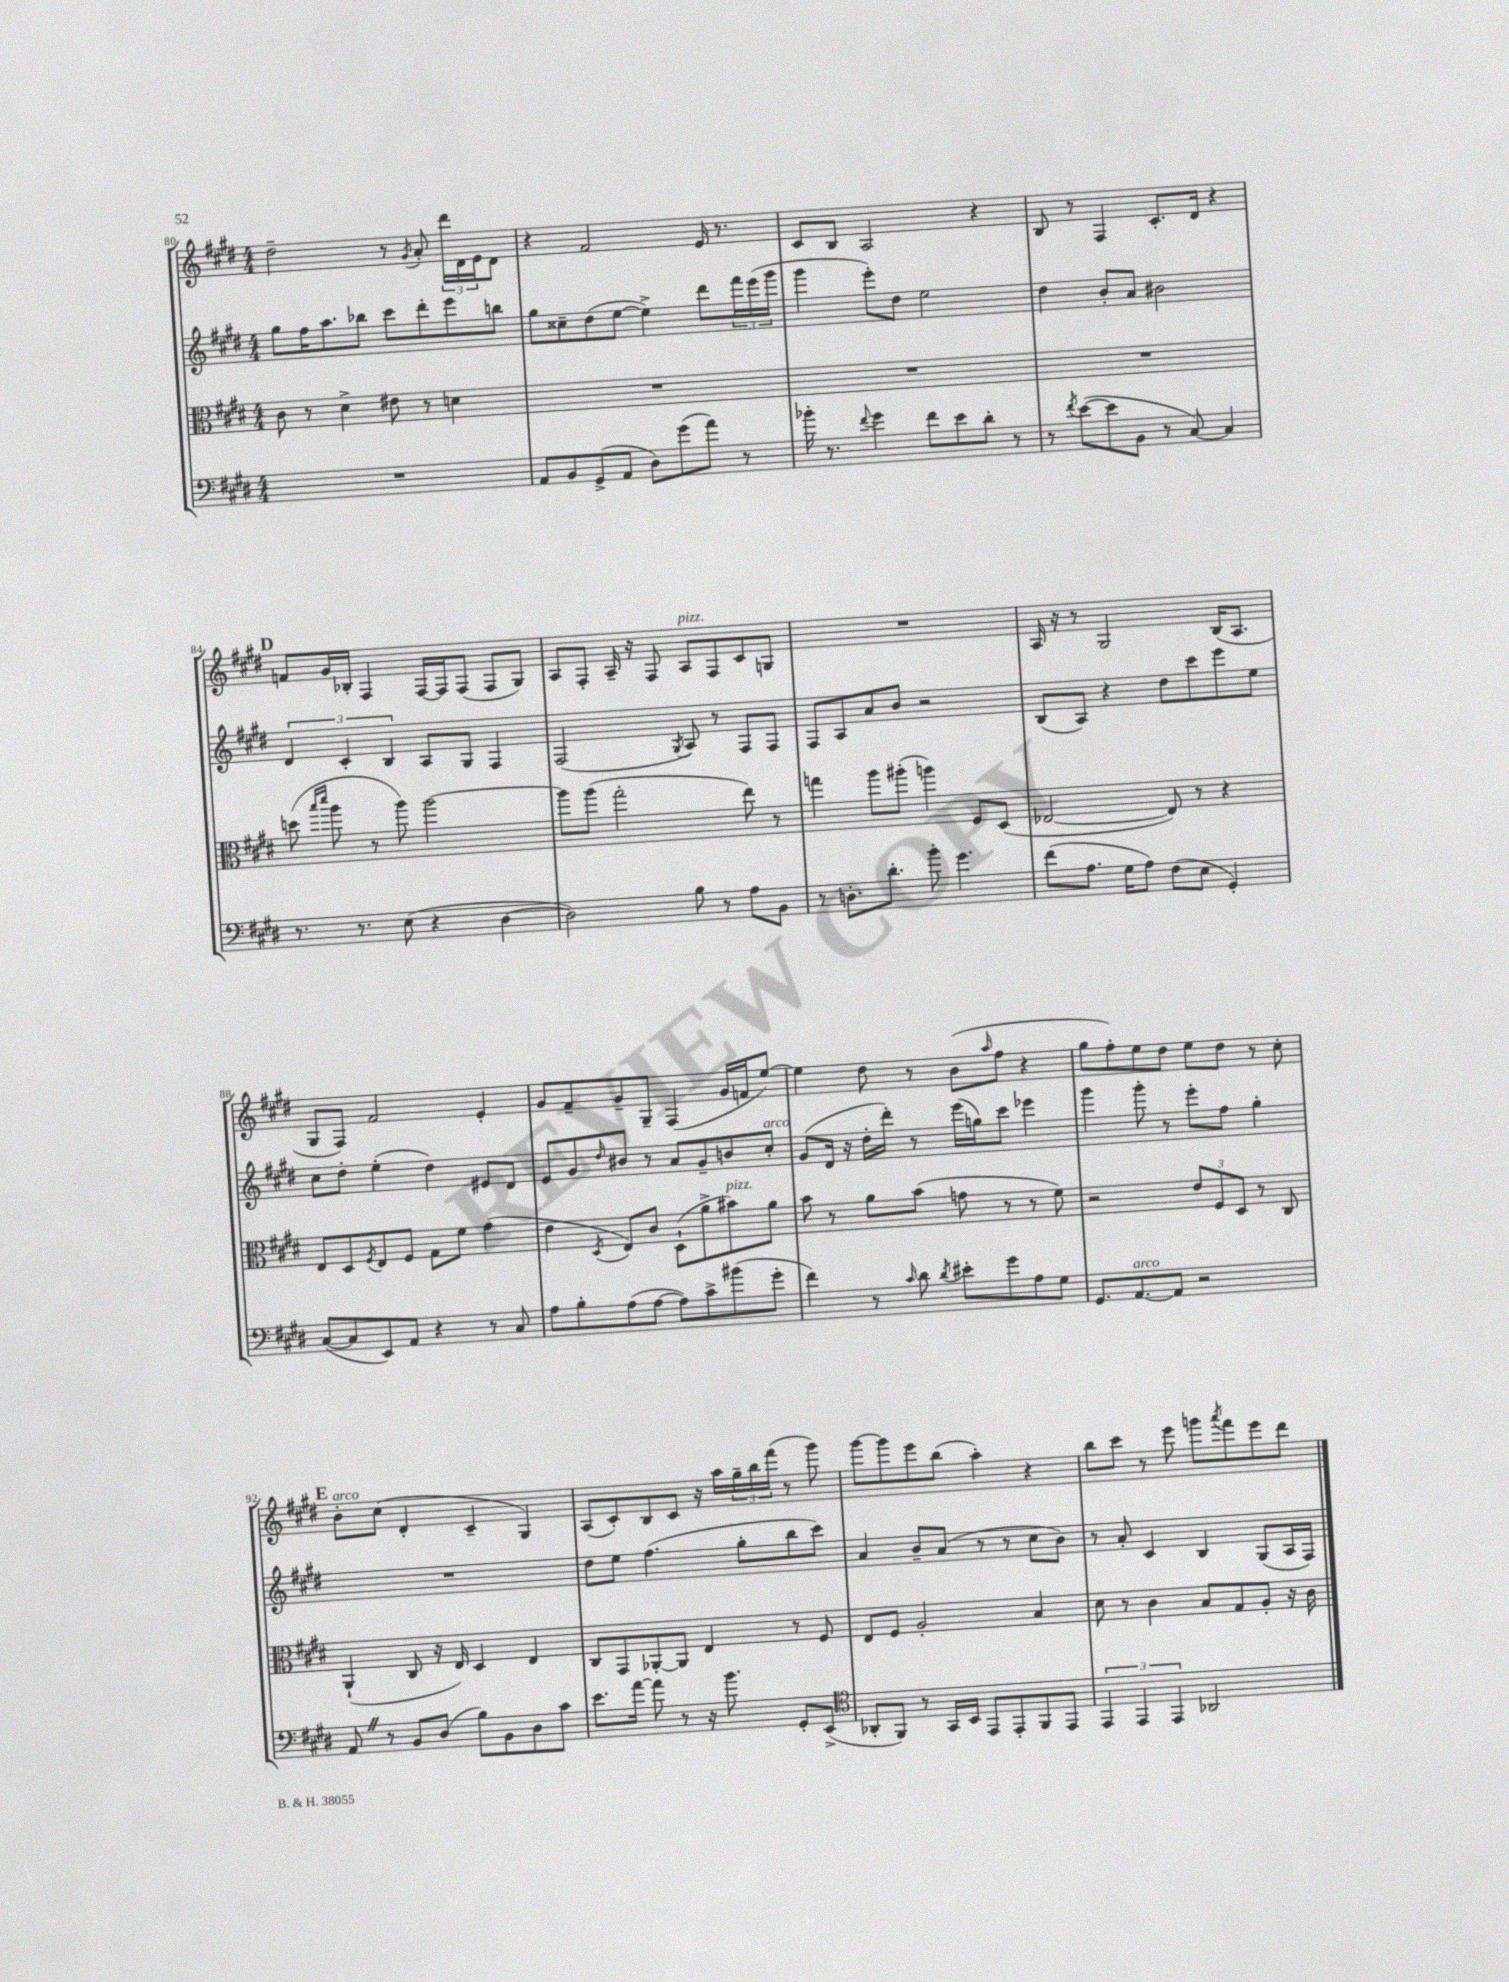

**kern	**kern	**kern	**kern
*part4	*part3	*part2	*part1
*staff4	*staff3	*staff2	*staff1
*clefF4	*clefC3	*clefG2	*clefG2
*k[f#c#g#d#]	*k[f#c#g#d#]	*k[f#c#g#d#]	*k[f#c#g#d#]
*M4/4	*M4/4	*M4/4	*M4/4
=80	=80	=80	=80
1r	8c#\	8gg#\L	2dd#~\
.	8r	16ff#\K	.
.	.	8.aa\	.
.	4d#^\	.	.
.	.	8bb-X\J	.
.	8e#X\	8ccc#\L	8r
.	.	.	8qg#/
.	8r	8ddd#'\	8a'/
.	4dn\	8eee\	24ddd#\LL
.	.	.	24d#\
.	.	.	24e\J
.	.	8bbn\J	8d#\J
=81	=81	=81	=81
8AA/L	1r	8gg#\L	4r
8BB/	.	8cc##X~\	.
(8GG#^/	.	(8dd#\	2f#/
8AA/J	.	[8ee\J	.
8D#\L)	.	4ee^\])	.
(8g#\	.	.	.
8a\J)	.	8ddd#\L	16e/
.	.	.	8.r
8r	.	24fff#\L	.
.	.	(24eee\	.
.	.	24ggg#\JJ	.
=82	=82	=82	=82
16b-X'\	1r	4ggg#\	8c#/L
8.r	.	.	.
.	.	.	8B/J
8qqf#/	.	.	.
4g#\	.	8eee'\L)	2A/
.	.	8dd#\J	.
8f#\L	.	2ee\	.
8e\	.	.	.
8d#'\J	.	.	4r
8r	.	.	.
=83	=83	=83	=83
8r	1r	4dd#\	8B/
8qf#/	.	.	.
([8e\L	.	.	8r
8e\]	.	8b'/L	4F#/
8BB\J	.	8a/J	.
8r	.	2b#X\	8.c#'/L
[8C#/)	.	.	.
.	.	.	16d#/Jk
4C#/]	.	.	4r
!!LO:LB:g=z
!!LO:REH:place=s1:t=D
=84	=84	=84	=84
8.r	(8ddn\	6d#/	8fn/L
.	16qqbb/LL	.	.
.	16qqddd#/JJ	.	.
.	8aa\	.	16g#/L
.	.	6c#'/	.
8.r	.	.	16B-X'/JJ
.	8r	.	4F#/
.	.	6B/	.
(8E\	8aa\)	.	.
4r	[2aa\	8A/L	[16F#/LL
.	.	.	16F#/J]
.	.	8G#/J	(8F#/J
[4D#\	.	4F#/	8F#/L
.	.	.	8G#/J)
=85	=85	=85	=85
2D#\])	8aa\L]	(2F#/	8A/L
.	(8aa\J	.	8F#'/J
.	2gg#'\	.	16A~/
.	.	.	16r
.	.	.	8F#/
.	.	8qG#/	.
!	!	!	!LO:TX:a:i:t=pizz.
8B\	.	8A/)	8A/L
8r	.	8r	8F#/
8A\L	8ee\)	8F#/L	8c#/
8BB\J	8r	8F#/J	8Gn/J
=86	=86	=86	=86
8r	4ggn\	8F#/L	1r
8.Dn'\L	.	8A/	.
.	8aa\L	8a/	.
8.d#'\J	.	.	.
.	(8aa#X'\J	8b/J	.
8b'\	4aan\)	2r	.
4.g#\	.	.	.
.	8F#/L	.	.
.	(8D#/J	.	.
=87	=87	=87	=87
(8f#\L	[2E-X/	(8B/L	16A/
.	.	.	16r
8.A\J	.	8A/J)	8r
.	.	4r	2G#/
16G#\KL	.	.	.
8A\J)	.	.	.
(8F#\L	8E-/])	8dd#\L	.
8E\J	8r	8ccc#\	.
4GG#'/)	4r	8eee\	(16B/KL
.	.	.	8.A/J
.	.	8ee\J	.
!!LO:LB:g=z
=88	=88	=88	=88
([8C#/L	8E/L	8cc#\L	8G#/L
8C#/]	8D#/	8dd#'\J	8F#/J)
.	8qF#/	.	.
8EE/)	8E/	(4ee'\	2f#/
8AA/J	8F#/J	.	.
4r	8G#\L	4dd#\)	.
.	8f#\J	.	.
8r	(4g#\	8e#X/L	4e'/
8C#/	.	8d#/J	.
=89	=89	=89	=89
8A\L	4e\	8e/L	8g#/L
8B'\	.	8g#/	8f#~/
.	8qD#/	16qqdd#/	.
(8A\	8E/L)	8b#X/J	8g#~/
[8A\J	8c#/J	8r	8G#~/J
8A\L])	(8D#`\L	8a/L	(4F#/
8c#^\	8a^\	8g#~/	.
!	!LO:TX:a:i:t=pizz.	!	!
(8b#X\	8b#X\)	8bn/	16g#/LL
.	.	.	16fn/J
!	!	!LO:TX:a:i:t=arco	!
8g#'\J	8a\J	8cc#'/J	[8ee/J)
=90	=90	=90	=90
4f#\)	8b\	(8g#/L	4ee\]
.	8r	16d#/Jk	.
.	.	16r	.
8r	8a\L	16dd#'\LL	8dd#\
.	.	16ddd#'\JJ)	.
16qqc#/	.	.	.
8d#\	(8b\J	8r	8r
8qd#/	.	.	.
8e#X'\L	8gn\	(16eee\LL	(8b\L
.	.	16ggn\J)	.
.	.	.	16qqaa/
8g#\	8r	8ccc#\J	8ff#\J
8A\	8r	4eee-X\	4r
8G#\J	8f#\)	.	.
=91	=91	=91	=91
8.GG#/L	2r	4ggg#\	8gg#\L
.	.	.	8ff#'\)
!LO:TX:a:i:t=arco	!	!	!
[8.AA/	.	.	.
.	.	8ggg#'\	8ee\
8AA/J]	.	8r	8dd#\J
2r	12e/L	8eee'\L	8ee\L
.	12F#/	.	.
.	.	8ff#\J	8dd#\J
.	12D#/J	.	.
.	8r	4gg#'\	8r
.	8C#/	.	8cc#'\
!!LO:LB:g=z
!!LO:REH:place=s1:t=E
=92	=92	=92	=92
!	!	!	!LO:TX:a:i:t=arco
8AAZ/	(4AA`/	1r	8b'\L
8r	.	.	(8cc#\J
8BB/L	8C#/	.	4d#'/
(8D#/J	16r	.	.
.	16E/)	.	.
8B\L)	4D#/	.	4c#~/
8BB\	.	.	.
8D#\	4E/	.	4G#/)
8c#\J	.	.	.
=93	=93	=93	=93
8.e\L	8C#/L	8dd#\L	(8A/L
.	8GG#/	8ee\J	8c#'/)
[16a\Jk	.	.	.
8a\]	[8AA-X'/	(4.ff#\	8B/
8r	8AA-/J]	.	8c#/J
16r	4E/	.	16r
8.b\	.	.	16aa\LL
.	.	8gg#'\L	24gg#~\
.	.	.	24bb\
.	.	.	(24fff#\JJ
8GG#'/L	8r	8bb\	8r
(8EE^/J	8F#/	8ccc#\J)	8ggg#\)
=94	=94	=94	=94
*clefC4	*	*	*
8AA-X'/L	8E/L	4a/	[8ggg#\L
8FF#/J)	8F#/J	.	8ggg#\]
8r	2A'/	8b~/L	8eee\
16GG#/LL	.	(8a/J	(8bb\J
16BB/JJ	.	.	.
8EE/L	.	8r	4aa'\)
8EE'/	.	8r	.
8FF#/	4B/	8cc#\L	4r
8EE/J	.	8b\J)	.
=95	=95	=95	=95
6EE/	8d#\	8r	8bb\L
.	8r	8a'/	8ccc#\J
6EE/	.	.	.
.	4c#\	4c#/	8r
6EE/	.	.	.
.	.	.	8eee\
2AA-X/	8B/L	4B/	8gggn\L
.	.	.	8qaaa/
.	8G#/	.	8fff#\
.	8A'/J	(8G#/L	8eee\
.	16r	16A/L	8ddd#\J
.	16c#\	16F#/JJ)	.
==	==	==	==
*-	*-	*-	*-
